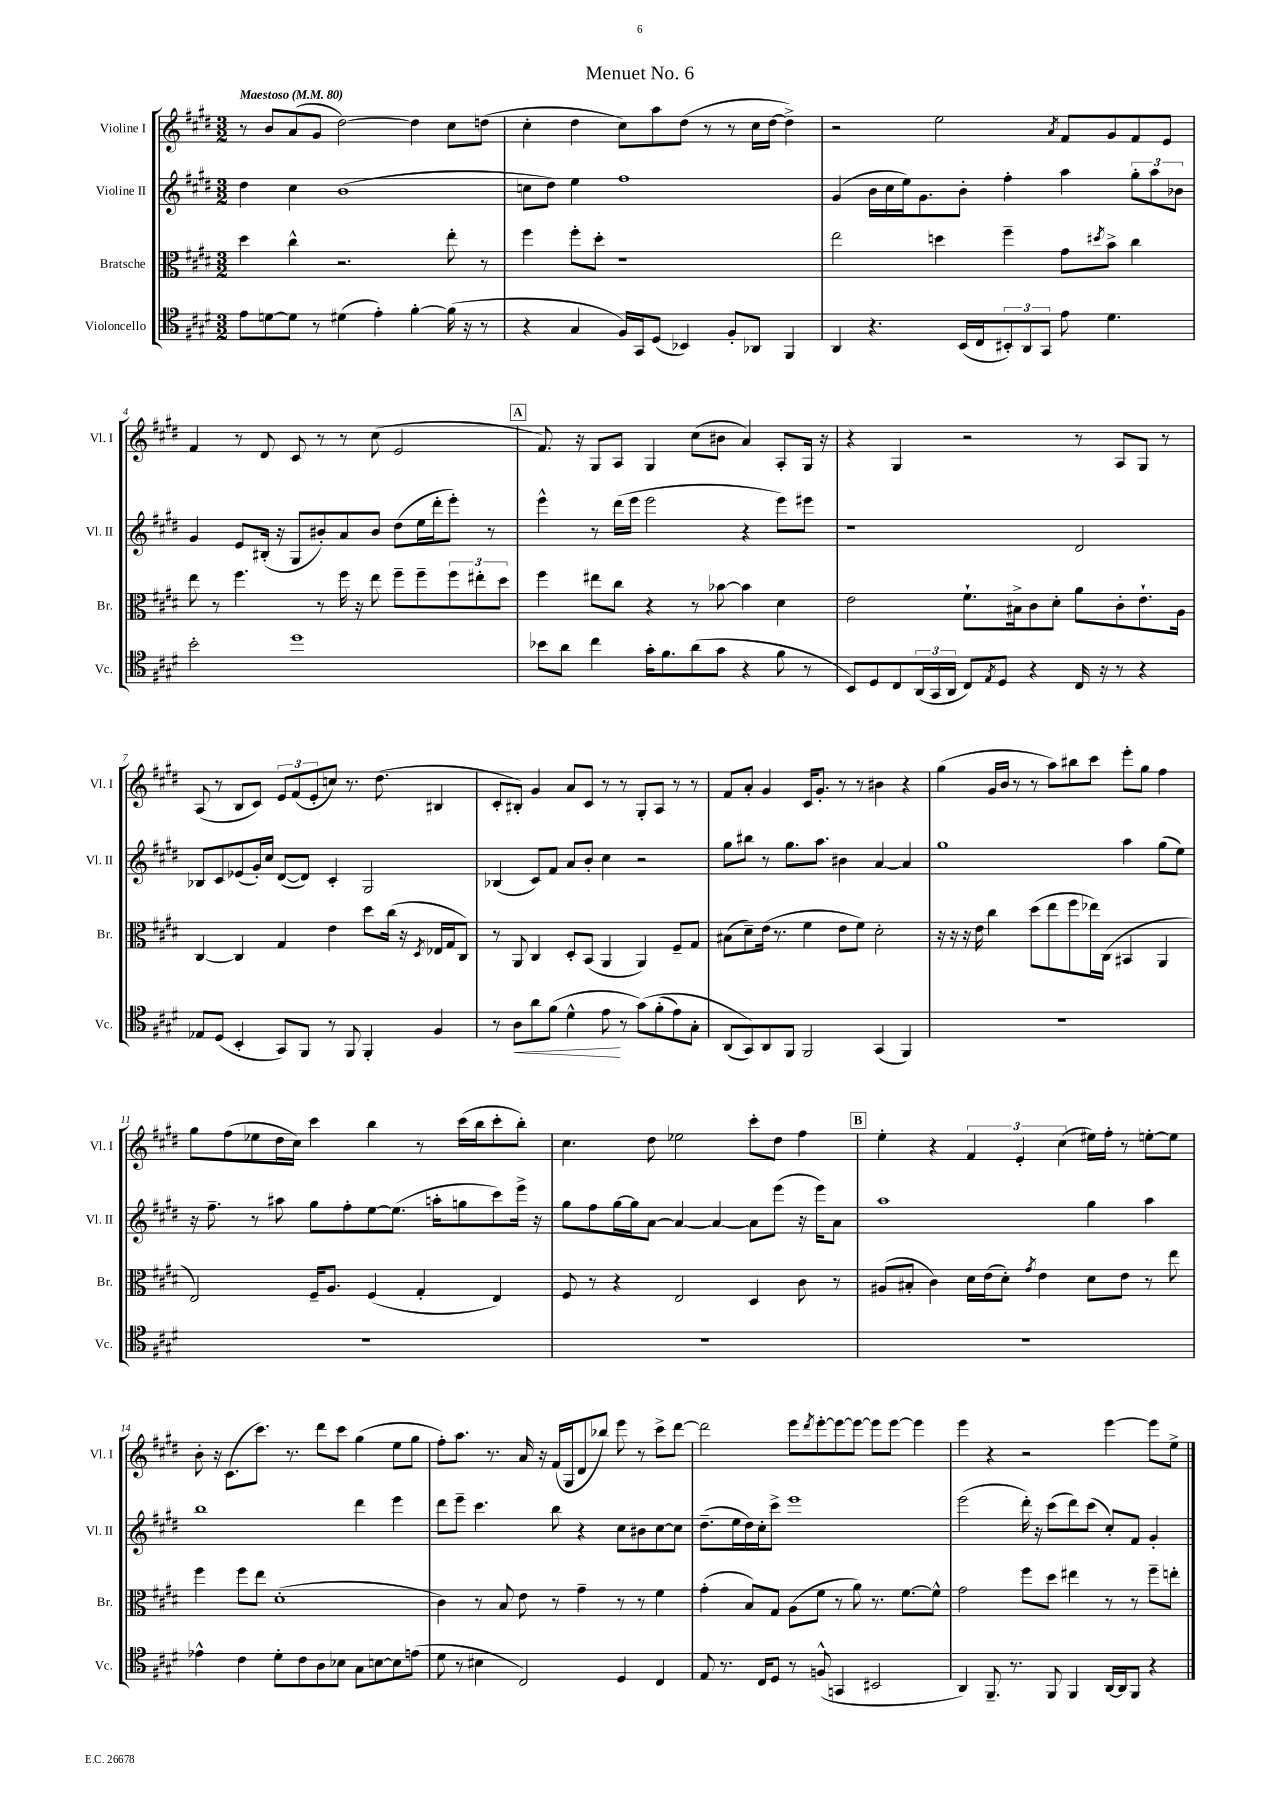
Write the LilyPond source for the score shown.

\header { title = "Menuet No. 6" }
<<
\new StaffGroup <<
\new Staff = "s0" \with { instrumentName = "Violine I" shortInstrumentName = "Vl. I" } {
    \clef treble \key e \major \numericTimeSignature \time 3/2 \tempo "Maestoso" 4 = 80
    r8 b'8 a'8( gis'8 dis''2~) dis''4 cis''8 d''8( |
    cis''4-. dis''4 cis''8) a''8 dis''8( r8 r8 cis''16 dis''16~ dis''4->) |
    r2 e''2 \acciaccatura { a'8 } fis'8 gis'8 fis'8 e'8 |
    fis'4 r8 dis'8 cis'8 r8 r8 cis''8( e'2 |
    \mark \markup { \box "A" } fis'8.) r16 gis8 a8 gis4 cis''8( bis'8 a'4) a8-. gis16 r16 |
    r4 gis4 r2 r8 a8 gis8 r8 |
    a8( r8 b8 cis'8) \tuplet 3/2 { e'8 fis'8( e'8-. } c''8) r8. dis''8.( bis4 |
    cis'8-. bis8-.) gis'4 a'8 cis'8 r8 r8 gis8-. a8 r8 r8 |
    fis'8 a'8-. gis'4 cis'16 gis'8.-. r8 r8 bis'4 r4 |
    gis''4( gis'16 b'16 r8 r8 a''8) bis''8 cis'''8 e'''8-. gis''8 fis''4 |
    gis''8 fis''8( ees''8 dis''16 cis''16) cis'''4 b''4 r8 cis'''16( b''16 cis'''8-. b''8-.) |
    cis''4. dis''8 ees''2 cis'''8-. dis''8 fis''4 |
    \mark \markup { \box "B" } e''4-. r4 \tuplet 3/2 { fis'4 e'4-. cis''4( } eis''16) fis''16-. r8 e''8~-. e''8 |
    b'8-. r16 cis'8.( cis'''8.) r8. dis'''8 cis'''8 gis''4( e''8 gis''8 |
    fis''8-.) a''8. r8. a'16 r16 fis'16( gis16 dis'8 bes''8) e'''8 r8 cis'''8-> dis'''8~ |
    dis'''2 e'''8 \acciaccatura { dis'''8 } e'''8~-. e'''8~ e'''8~ e'''8 e'''8~ e'''4 |
    e'''4 r4 r2 e'''4~ e'''8 e''8-> \bar "|." |
}
\new Staff = "s1" \with { instrumentName = "Violine II" shortInstrumentName = "Vl. II" } {
    \clef treble \key e \major \numericTimeSignature \time 3/2
    dis''4 cis''4 b'1( |
    c''8 dis''8) e''4 fis''1 |
    gis'4( b'16 cis''16 e''16) gis'8. b'8-. fis''4-. a''4 \tuplet 3/2 { gis''8-. a''8 bes'8 } |
    gis'4 e'8 bis16-.( r16 gis8 bis'8-.) a'8 bis'8 dis''8( e''16 dis'''16-. e'''8-.) r8 |
    \mark \markup { \box "A" } e'''4-^ r8 dis'''16( e'''16 e'''2 r4 e'''8) eis'''8 |
    r1 dis'2 |
    bes8 cis'8 ees'8( gis'16-.) cis''16 dis'8~( dis'8) cis'4-. gis2 |
    bes4( cis'8) fis'8 a'8 b'8-. cis''4 r2 |
    gis''8 bis''8 r8 gis''8. a''8. bis'4 a'4~ a'4 |
    gis''1 a''4 gis''8( e''8) |
    r16 fis''8.-- r8 ais''8 gis''8 fis''8-. e''8~ e''8.( a''16-. g''8 cis'''8) e'''16-> r16 |
    gis''8 fis''8 gis''16~ gis''16 a'8~ a'4~ a'4~ a'8 e'''8( r16 e'''16) a'8 |
    \mark \markup { \box "B" } a''1 gis''4 a''4 |
    b''1 dis'''4 e'''4 |
    dis'''8 e'''8-- cis'''4. b''8 r4 cis''8 bis'8 cis''8~ cis''8 |
    dis''8.--( e''16 dis''16) cis''16-. cis'''8-> e'''1 |
    e'''2( dis'''16-.) r16 cis'''8( dis'''8) cis'''8( cis''8-.) fis'8 gis'4-. \bar "|." |
}
\new Staff = "s2" \with { instrumentName = "Bratsche" shortInstrumentName = "Br." } {
    \clef alto \key e \major \numericTimeSignature \time 3/2
    dis''4 cis''4-^ r2. e''8-. r8 |
    fis''4 fis''8-. dis''8-. r1 |
    e''2 d''4 fis''4-- gis'8 \acciaccatura { dis''8 } b'8-> cis''4 |
    e''8 r8 fis''4. r8 fis''16 r16 e''8 fis''8-- fis''8-- \tuplet 3/2 { fis''8 eis''8-. dis''8 } |
    \mark \markup { \box "A" } fis''4 eis''8 cis''8 r4 r8 bes'8~ bes'4 dis'4 |
    e'2 fis'8.-! bis16-> cis'8 dis'8-. a'8 cis'8-. e'8.-! a16 |
    cis4~ cis4 gis4 e'4 dis''8 cis''16( r16 \acciaccatura { dis8 } ees16 gis16 cis8) |
    r8 a,8 cis4 dis8-. b,8( a,4 a,4) fis8-- gis8 |
    bis8( dis'8--) e'16( r8. fis'4 e'8 fis'8) dis'2-. |
    r16 r16 r16 e'16 cis''4 dis''8( e''8 fis''8 ees''16) cis16( bis,4 a,4 |
    e2) fis16-- a8. fis4( gis4-. e4) |
    fis8 r8 r4 e2 dis4 cis'8 r8 |
    \mark \markup { \box "B" } ais8( bis8-. cis'4) dis'16 e'16( dis'8-.) \acciaccatura { gis'8 } e'4 dis'8 e'8 r8 e''8 |
    fis''4 fis''8 e''8 dis'1-.( |
    cis'4) r8 b8 e'8 r8 gis'4-- r8 r8 fis'4 |
    gis'4-.( b8) gis8 a8( fis'8 r8 a'8) r8. fis'8.~ fis'8-^ |
    gis'2 fis''8 dis''8 eis''4 r8 r8 fis''8-- e''8-. \bar "|." |
}
\new Staff = "s3" \with { instrumentName = "Violoncello" shortInstrumentName = "Vc." } {
    \clef tenor \key e \major \numericTimeSignature \time 3/2
    e'8 d'8~ d'8 r8 dis'4( e'4-.) fis'4~-. fis'16( r16 r8 |
    r4 gis4 fis16) gis,16 dis8( bes,4) fis8-. aes,8 fis,4 |
    a,4 r4. b,16( cis16 \tuplet 3/2 { bis,8-.) a,8 gis,8 } e'8 dis'4. |
    b'2-. dis''1 |
    \mark \markup { \box "A" } bes'8 a'8 cis''4 gis'16-. fis'8. a'8( gis'8 r4 fis'8 r8 |
    b,8) dis8 cis8 \tuplet 3/2 { a,16( gis,16 a,16 } cis8) \acciaccatura { e8 } dis8 r4 cis16 r16 r8 r4 |
    ees8 dis8( b,4-. gis,8) fis,8 r8 fis,8 fis,4-. fis4 |
    r8 a8\< a'8 fis'8( dis'4-^ e'8\! r8 gis'8)\( fis'8-.( e'8) gis8-. |
    a,8( gis,8)\) a,8 fis,8 fis,2 gis,4( fis,4) |
    R1. |
    R1. |
    R1. |
    \mark \markup { \box "B" } R1. |
    ees'4-^ cis'4 dis'8-. cis'8 a8 bes8 gis8 b8~ b8 e'8( |
    dis'8 r8 bis4 cis2) dis4 cis4 |
    e8 r8. cis16 dis8 r8 f8-^( g,4 bis,2 |
    a,4) fis,8.-- r8. fis,8 fis,4 a,16~ a,16 fis,8 r4 \bar "|." |
}
>>
>>
